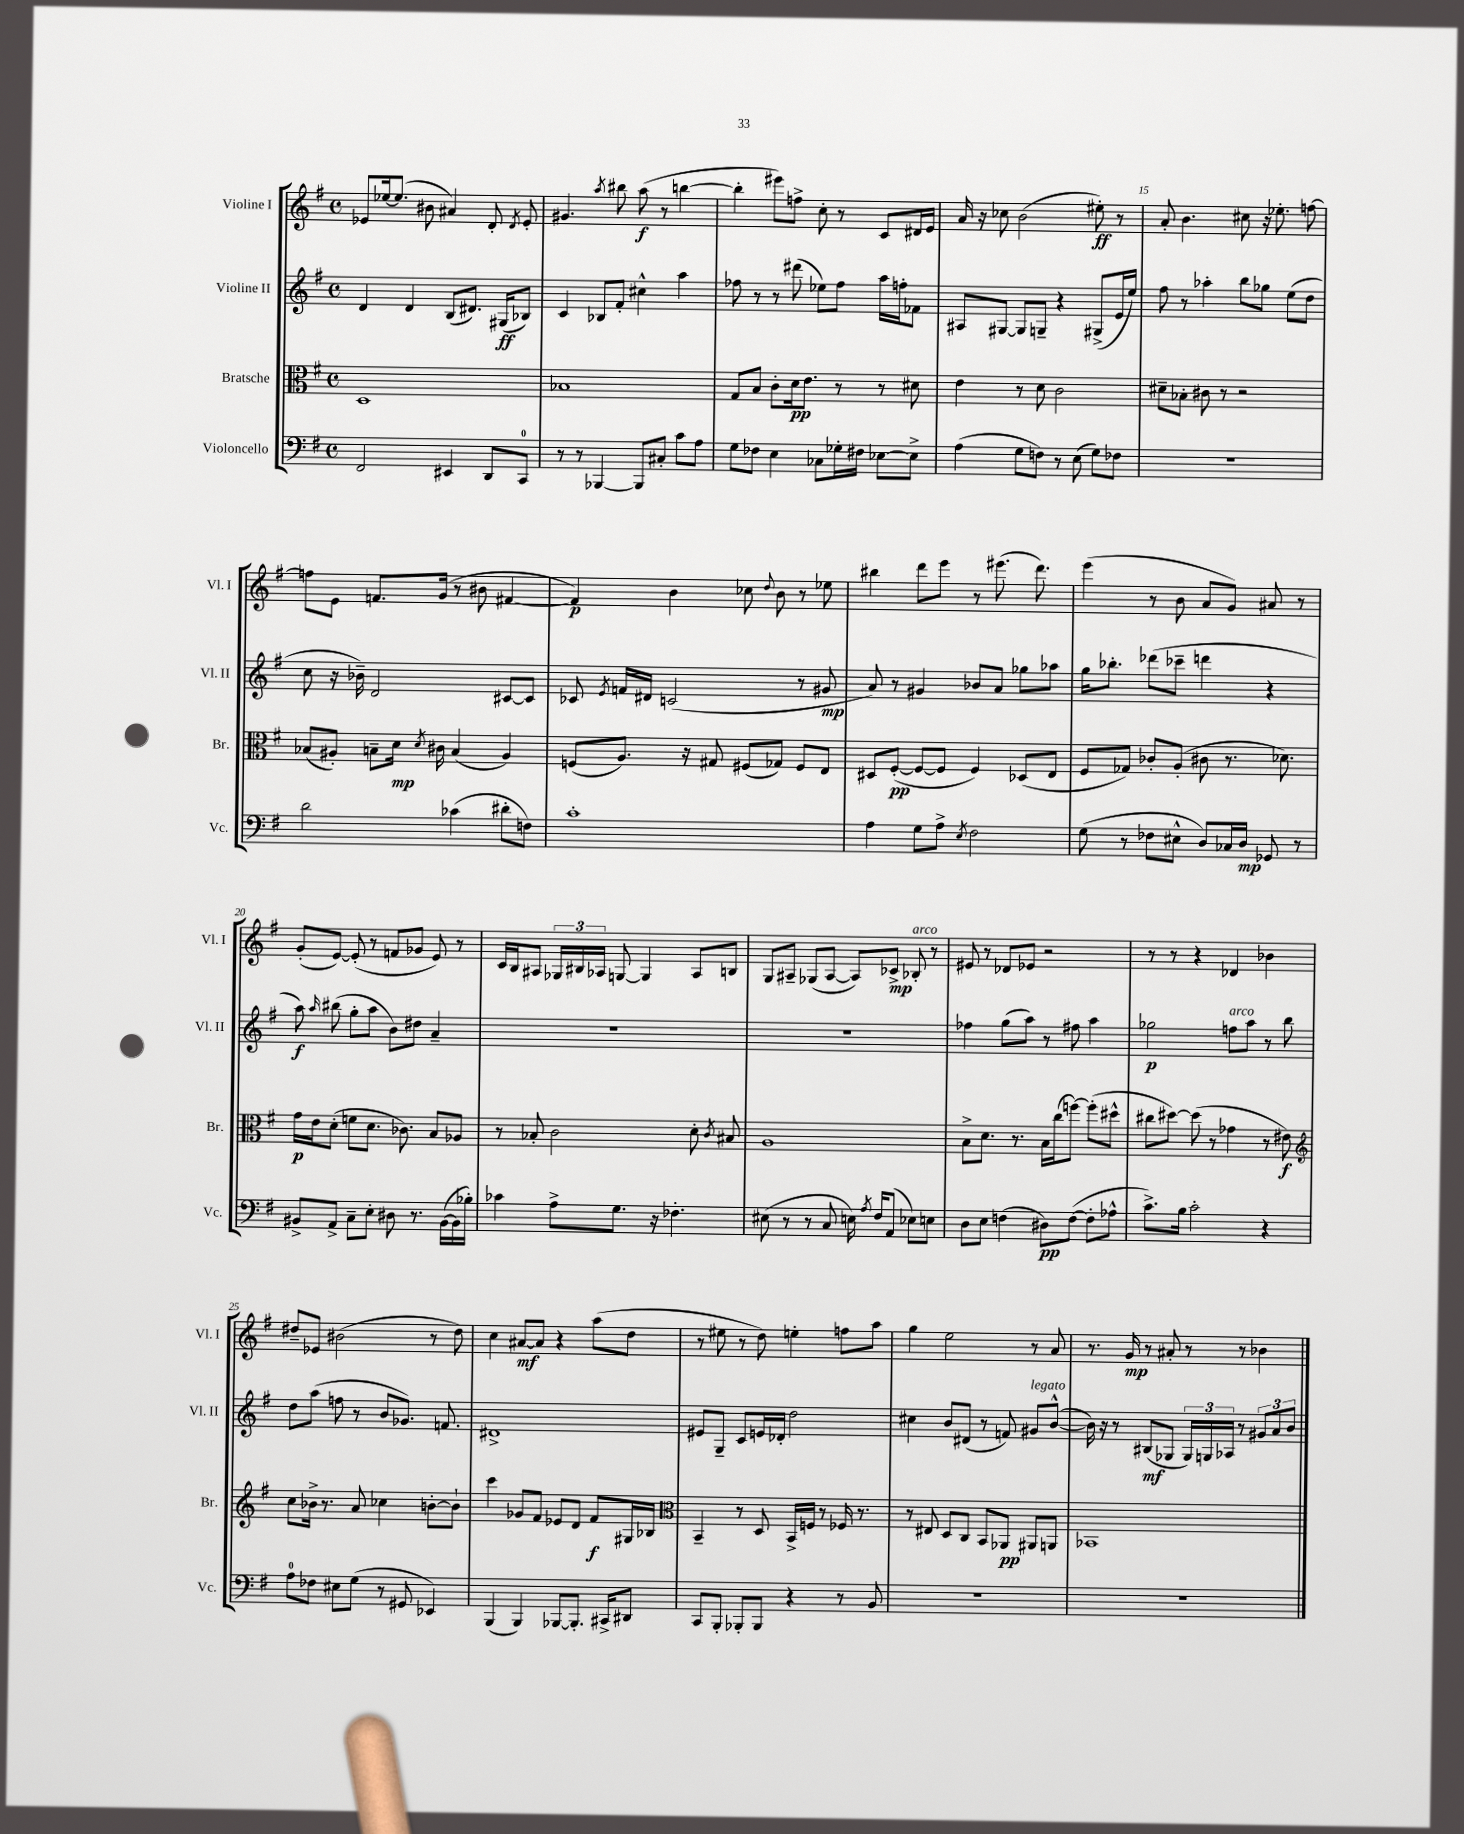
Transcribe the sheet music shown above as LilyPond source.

<<
\new StaffGroup <<
\new Staff = "s0" \with { instrumentName = "Violine I" shortInstrumentName = "Vl. I" } {
    \clef treble \key g \major \defaultTimeSignature \time 4/4
    \autoBeamOff ees'8[ ees''16~ ees''8.]( bis'8 ais'4) d'8-. \acciaccatura { d'8 } ees'8-. |
    gis'4. \acciaccatura { a''8 } bis''8 a''8\f( r8 b''4~ |
    b''4-. eis'''8[) f''8]-> c''8-. r8 c'8[ dis'16 e'16] |
    a'16 r16 ces''8 b'2( eis''8-.\ff) r8 |
    a'8-. b'4. cis''8 r16 ees''8.-. f''8~ |
    f''8[ e'8] f'8.[ g'16]( r8 bis'8 fis'4~ |
    fis'4\p) b'4 ces''8 \appoggiatura { d''8 } b'8 r8 ees''8 |
    bis''4 d'''8[ e'''8] r8 eis'''8.( d'''8.) |
    e'''4( r8 b'8 a'8[ g'8]) ais'8 r8 |
    g'8[-.( e'8]~) e'8-.( r8 f'8[ ges'8] e'8) r8 |
    c'16[ b16 ais8] \tuplet 3/2 { ges16[ bis16 aes16] } g8~ g4 aes8[ b8] |
    g8[ ais8]-- ges8[( ais8]~ ais8[) ces'8]->\mp bes8-.^\markup { \italic "arco" } r8 |
    eis'8 r8 des'8[ ees'8] r2 |
    r8 r8 r4 des'4 bes'4 |
    dis''8[-- ees'8] bis'2( r8 dis''8) |
    c''4 ais'8[~\mf ais'8] r4 a''8[( d''8] |
    r8 eis''8 r8 d''8) e''4-. f''8[ a''8] |
    g''4 e''2 r8 a'8 |
    r8. g'16\mp r8 ais'8-. r8 r8 bes'4 \bar "|." |
}
\new Staff = "s1" \with { instrumentName = "Violine II" shortInstrumentName = "Vl. II" } {
    \clef treble \key g \major \defaultTimeSignature \time 4/4
    \autoBeamOff d'4 d'4 b8[( dis'8.]) gis16[\ff( bes8]) |
    c'4 bes8[ fis'8]-. cis''4-^ a''4 |
    fes''8 r8 r8 dis'''8( ees''8[) fes''8] a''16[ f''16-. fes'8] |
    ais8[ gis8]~ gis8[ g8]-- r4 gis8[->( e'16 e''16]) |
    fis''8 r8 aes''4-. b''8[ ges''8] e''8[( d''8] |
    c''8 r16 bes'16--) d'2 cis'8[~ cis'8] |
    ces'8 \acciaccatura { e'8 } f'16[ dis'16] c'2( r8 gis'8\mp |
    a'8) r8 gis'4 bes'8[ a'8] ges''8[ aes''8] |
    g''16[ bes''8.]-. des'''8[( ces'''8]-- d'''4 r4 |
    a''8\f) \grace { a''16 } bis''8( g''8[-. a''8] b'8[) dis''8] a'4-- |
    R1 |
    R1 |
    fes''4 g''8[( a''8]) r8 fis''8 a''4 |
    ges''2\p f''8[^\markup { \italic "arco" } a''8] r8 b''8 |
    d''8[ a''8]( f''8 r8 b'8[ ges'8.]) f'8. |
    dis'1-> |
    eis'8[ g8]-- c'8[ e'16 des'16]-. d''2 |
    cis''4 b'8[ dis'8]( r8 f'8) gis'8[^\markup { \italic "legato" } b'8]~-^( |
    b'16) r16 r8 bis8[\mf( ges8] \tuplet 3/2 { ges16[) g16 aes16] } r8 \tuplet 3/2 { gis'8[ a'8 b'8] } \bar "|." |
}
\new Staff = "s2" \with { instrumentName = "Bratsche" shortInstrumentName = "Br." } {
    \clef alto \key g \major \defaultTimeSignature \time 4/4
    \autoBeamOff d1 |
    bes1 |
    g8[ b8] c'8[-. d'16\pp e'8.] r8 r8 dis'8 |
    e'4 r8 d'8 c'2 |
    dis'8[-- bes8]-. cis'8 r8 r2 |
    bes8[( ais8]-.) b8[-- d'16]\mp \acciaccatura { d'8 } cis'16 b4( ais4) |
    f8[( a8.]) r16 gis8 fis8[( ges8]) fis8[ e8] |
    dis8[ fis8]~-.\pp( fis8[~ fis8] fis4) des8[( e8] |
    fis8[ ges8]) ces'8[-. a8]-.( cis'8 r8. des'8.) |
    g'16[\p e'16 d'8]-.( f'8[ d'8.] ces'8.) b8[ aes8] |
    r8 bes8-. c'2 d'8-. \acciaccatura { c'8 } bis8 |
    a1 |
    b8[-> d'8.] r8. b16[ c''16( f''8]~) f''8[-.( dis''8]-^ |
    cis''8[ dis''8]~) dis''8( r8 ges'4 r8 eis'8\f) |
    \clef treble c''8[ bes'16]-> r8. a'8 ces''4 b'8[~-. b'8]-! |
    c'''4 ges'8[ fis'8] ees'8[ d'8] fis'8[\f gis16 bes16] |
    \clef alto b,4-- r8 d8 b,16[-> f16] r8 fes16 r8. |
    r8 eis8 d8[ c8] b,8[ aes,8]\pp ais,8[ a,8] |
    bes,1 \bar "|." |
}
\new Staff = "s3" \with { instrumentName = "Violoncello" shortInstrumentName = "Vc." } {
    \clef bass \key g \major \defaultTimeSignature \time 4/4
    \autoBeamOff fis,2 eis,4 d,8[ c,8]-0 |
    r8 r8 bes,,4~ bes,,8[ cis8]-. c'8[ a8] |
    g8[ fes8] e4 ces8[ ges16-. fis16] ees8[~ ees8]-> |
    a4( g8[ f8]) r8 e8( g8[) fes8] |
    R1 |
    d'2 ces'4( dis'8[-. f8]) |
    c'1-. |
    a4 g8[ a8]-> \acciaccatura { e8 } fis2 |
    g8( r8 fes8[ eis8]-^ d8[) ces16 d16]\mp ges,8 r8 |
    bis,8[-> a,8]-> c8[-- e8]-. dis8 r8. bis,16[~( bis,16 bes16]-.) |
    ces'4 a8[-> g8.] r16 fes4.-. |
    eis8( r8 r8 c8 e16) \acciaccatura { a8 } fis16[ a,8]( ees8[) e8] |
    d8[ e8] f4( dis8[\pp) f8]~( f8[-. aes8]-^ |
    c'8.[->) b16] c'2-. r4 |
    a8[-0 fes8] eis8[ g8]( r8 gis,8 ees,4) |
    b,,4( b,,4) bes,,8[~ bes,,8.]-. cis,16[-> dis,8] |
    c,8[ b,,8]-. bes,,8[-. bes,,8] r4 r8 b,8 |
    R1 |
    R1 \bar "|." |
}
>>
>>
\layout { \context { \Score currentBarNumber = #11 \override BarNumber.break-visibility = ##(#f #t #t) barNumberVisibility = #(every-nth-bar-number-visible 5) } }
